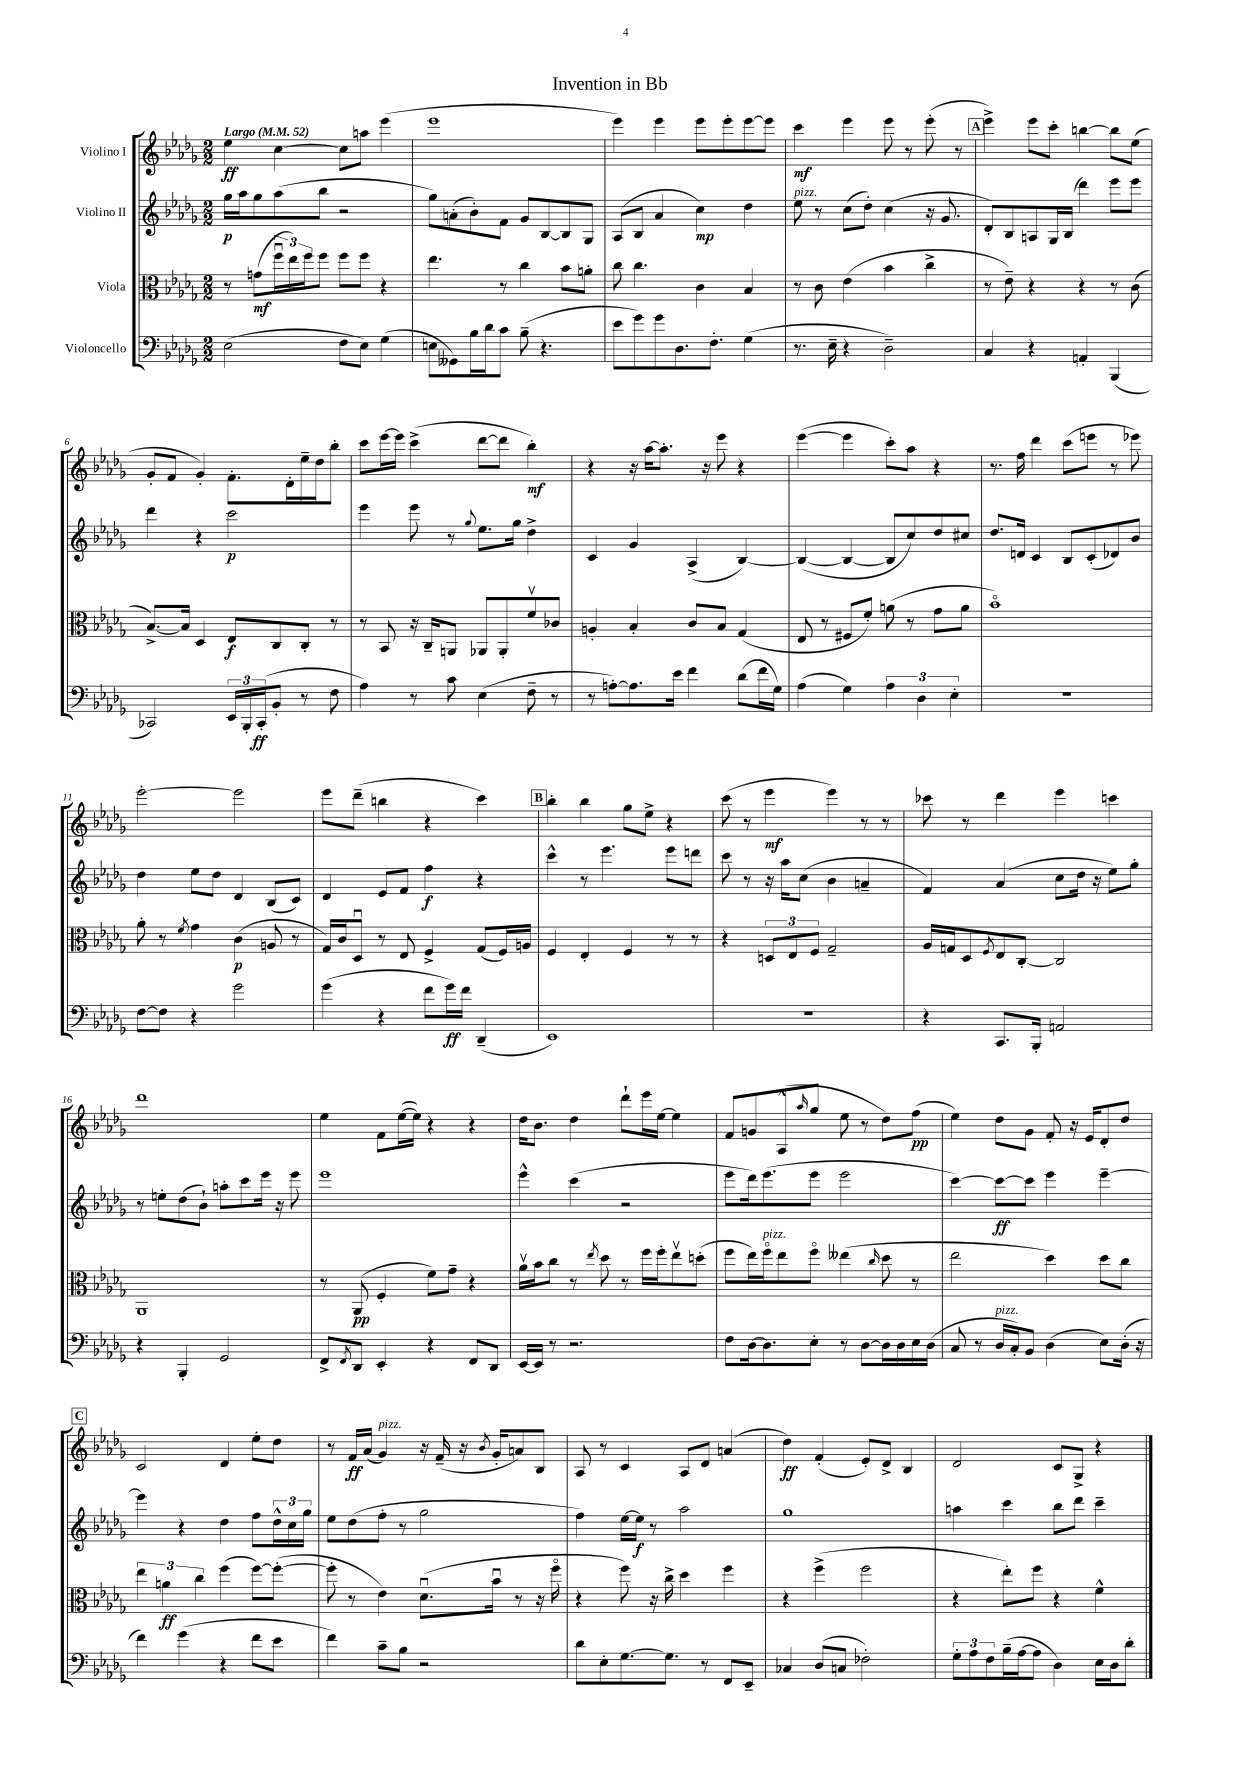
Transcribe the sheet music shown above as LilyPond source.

\header { title = "Invention in Bb" }
<<
\new StaffGroup <<
\new Staff = "s0" \with { instrumentName = "Violino I" } {
    \clef treble \key des \major \numericTimeSignature \time 2/2 \tempo "Largo" 4 = 52
    ees''4\ff c''4~ c''8 a''8 ees'''4( |
    ees'''1 |
    ees'''4) ees'''4 ees'''8 ees'''8-. ees'''8~ ees'''8 |
    c'''4\mf ees'''4 ees'''8 r8 ees'''8-.( r8 |
    \mark \markup { \box "A" } ees'''4->) ees'''8 c'''8-. b''4~ b''8 ees''8( |
    ges'8-. f'8 ges'4-.) f'8.-. des'16-. ees''16-- des''16 bes''8-. |
    c'''8 ees'''16~ ees'''16 c'''4->( des'''8~ des'''8 bes''4-.\mf) |
    r4 r16 aes''16~ aes''8.-. r16 ees'''8 r4 |
    ees'''4~( ees'''4 c'''8-.) aes''8 r4 |
    r8. f''16 des'''4 c'''8( e'''8 r8 ees'''8) |
    ees'''2~-. ees'''2 |
    ees'''8 des'''8--( b''4 r4 c'''4) |
    \mark \markup { \box "B" } bes''4-. bes''4 ges''8 ees''8-> r4 |
    c'''8( r8 ees'''4\mf ees'''4) r8 r8 |
    ces'''8 r8 des'''4 ees'''4 c'''4 |
    des'''1 |
    ees''4 f'8 ees''16~( ees''16) r4 r4 |
    des''16 bes'8. des''4 des'''8-! ees'''16 ees''16~ ees''4 |
    f'8 g'8 aes8-^( \grace { aes''16 } ges''8 ees''8 r8 des''8) f''8\pp( |
    ees''4) des''8 ges'8 f'8-. r16 ees'16 des'8-. des''8 |
    \mark \markup { \box "C" } c'2 des'4 ees''8-. des''8 |
    r8 f'16\ff aes'16( ges'4^\markup { \italic "pizz." }) r16 f'16--( r16 \acciaccatura { bes'8 } ges'16-. a'8) bes8 |
    aes8 r8 c'4 aes8 des'8 a'4( |
    des''4\ff) f'4-.( ees'8-.) des'8-> bes4 |
    des'2 c'8 ges8-> r4 \bar "|." |
}
\new Staff = "s1" \with { instrumentName = "Violino II" } {
    \clef treble \key des \major \numericTimeSignature \time 2/2
    ges''16\p aes''16 ges''8 aes''8( bes''8 r2 |
    ges''8) a'8-.( bes'8-.) f'8 ges'8 bes8~ bes8 ges8 |
    aes8( bes8 aes'4 c''4\mp) des''4 |
    ees''8^\markup { \italic "pizz." } r8 c''8( des''8-.) c''4( r16 ges'8. |
    \mark \markup { \box "A" } des'8-.) bes8 a8 ges16 bes16( des'''4) ees'''8 ees'''8 |
    des'''4 r4 c'''2\p |
    ees'''4 ees'''8 r8 \appoggiatura { ges''8 } ees''8. ges''16 des''4-> |
    c'4 ges'4 aes4->( bes4~) |
    bes4~( bes4~ bes8 c''8) des''8 cis''8 |
    des''8. d'16 c'4 bes8 c'8-.( des'8) bes'8 |
    des''4 ees''8 des''8 des'4 bes8( c'8) |
    des'4 ees'8 f'8 f''4\f r4 |
    \mark \markup { \box "B" } c'''4-^ r8 ees'''4. ees'''8 d'''8 |
    c'''8 r8 r16 aes''16 c''8( bes'4 a'4-- |
    f'4) aes'4( c''8 des''16 r16 ees''8) ges''8-. |
    r8 e''8-. des''8( bes'8-!) a''8-. c'''8 ees'''16 r16 ees'''8 |
    ees'''1 |
    ees'''4-^ c'''4( r2 |
    ees'''8 des'''16) ees'''8.( ees'''8 ees'''2 |
    c'''4~) c'''8~\ff c'''8 ees'''4 ees'''4~-- |
    \mark \markup { \box "C" } ees'''4 r4 des''4 f''8 \tuplet 3/2 { des''16-^ c''16 ges''16 } |
    ees''8 des''8( f''8-. r8 ges''2 |
    f''4) ees''16~ ees''16\f r8 aes''2 |
    ges''1 |
    a''4 c'''4 bes''8 des'''8 c'''4-- \bar "|." |
}
\new Staff = "s2" \with { instrumentName = "Viola" } {
    \clef alto \key des \major \numericTimeSignature \time 2/2
    r8 g'8\mf( \tuplet 3/2 { f''16\downbow ees''16) f''16 } f''8 f''8 f''8 r4 |
    ees''4. r8 c''4 bes'8 a'8-. |
    c''8 c''4. c'4 bes4 |
    r8 c'8 ees'4( bes'4 c''4-> |
    \mark \markup { \box "A" } r8 ees'8--) r4 r4 r8 c'8( |
    bes8.~->) bes16 des4 ees8\f c8 c8-. r8 |
    r8 bes,8 r16 c16-- a,8 aes,8 aes,8-. f'8\upbow ces'8 |
    a4-. bes4-. c'8 bes8 ges4( |
    ees8 r8 fis8 f'8-.) a'8( r8 ges'8 a'8 |
    bes'1\flageolet) |
    aes'8-. r8 \acciaccatura { f'8 } ges'4 c'4\p( a8 r8 |
    ges16) c'16 des8\downbow r8 ees8 f4-> ges8( f16) a16 |
    \mark \markup { \box "B" } f4 ees4-. f4 r8 r8 |
    r4 \tuplet 3/2 { d8 ees8 f8 } ges2-- |
    aes16 g16 des8 \acciaccatura { f8 } ees8 c8~-. c2 |
    aes,1 |
    r8 aes,8\pp( f4-. f'8) ges'8-- r4 |
    aes'16\upbow bes'16 c''8 r8 \acciaccatura { ees''8 } des''8 r8 f''16 f''16-. ees''8\upbow d''8-.( |
    f''8 ees''16) f''16\flageolet^\markup { \italic "pizz." } ees''8 f''8\flageolet eeses''4( \grace { c''16 } des''8 r8 |
    ees''2 des''4) des''8 c''8 |
    \mark \markup { \box "C" } \tuplet 3/2 { ees''4 a'4\ff c''4 } f''4( f''8~) f''8~-.( |
    f''8-. r8 ees'4) des'8.\downbow( bes'16\downbow r8 r16 f''16\flageolet |
    r4 f''8) r16 c''16-> des''4 f''4 |
    r4 f''4->( f''2 |
    r4 ees''8-.) f''8 r4 f'4-^ \bar "|." |
}
\new Staff = "s3" \with { instrumentName = "Violoncello" } {
    \clef bass \key des \major \numericTimeSignature \time 2/2
    ees2( f8 ees8) ges4( |
    e8 geses,8) bes16 des'16 c'8 bes8--( r4. |
    ees'8 ges'8) ges'8 des8. f8.-. ges4( |
    r8. ees16-- r4 des2--) |
    \mark \markup { \box "A" } c4 r4 a,4-. bes,,4( |
    ces,2) \tuplet 3/2 { ees,16 bes,,16-. ces,16-.\ff( } bes,8-. r8 f8 |
    aes4) r8 c'8 ees4( f8-- r8 |
    r8 a8~-.) a8. ees'16 f'4 des'8( f'16 ges16) |
    aes4( ges4) \tuplet 3/2 { aes4 des4 ees4-. } |
    R1 |
    f8~ f8 r4 ges'2 |
    ges'4( r4 f'8 ges'16\ff) f'16 des,4--( |
    \mark \markup { \box "B" } ees,1) |
    R1 |
    r4 c,8. bes,,16-. a,2 |
    r4 bes,,4-. ges,2 |
    f,8-> \acciaccatura { f,8 } des,8 ees,4-. r4 f,8 des,8 |
    ees,16~ ees,16 r8 r2. |
    f8 des16~ des8. ees8-. r8 des8~ des16 des16 ees16 des16( |
    c8 r8 des16^\markup { \italic "pizz." } c16-.) bes,8 des4( ees8) des16-.( r16 |
    \mark \markup { \box "C" } f'4) ges'4( r4 f'8 ees'8 |
    f'4) c'8-- bes8 r2 |
    des'8 ees8-. ges8.~ ges8. r8 f,8 ees,8-- |
    ces4 des8( c8 fes2-.) |
    \tuplet 3/2 { ges8-. aes8 f8 } bes16--( aes16~ aes8 des4) ees16 des16 des'8-. \bar "|." |
}
>>
>>
